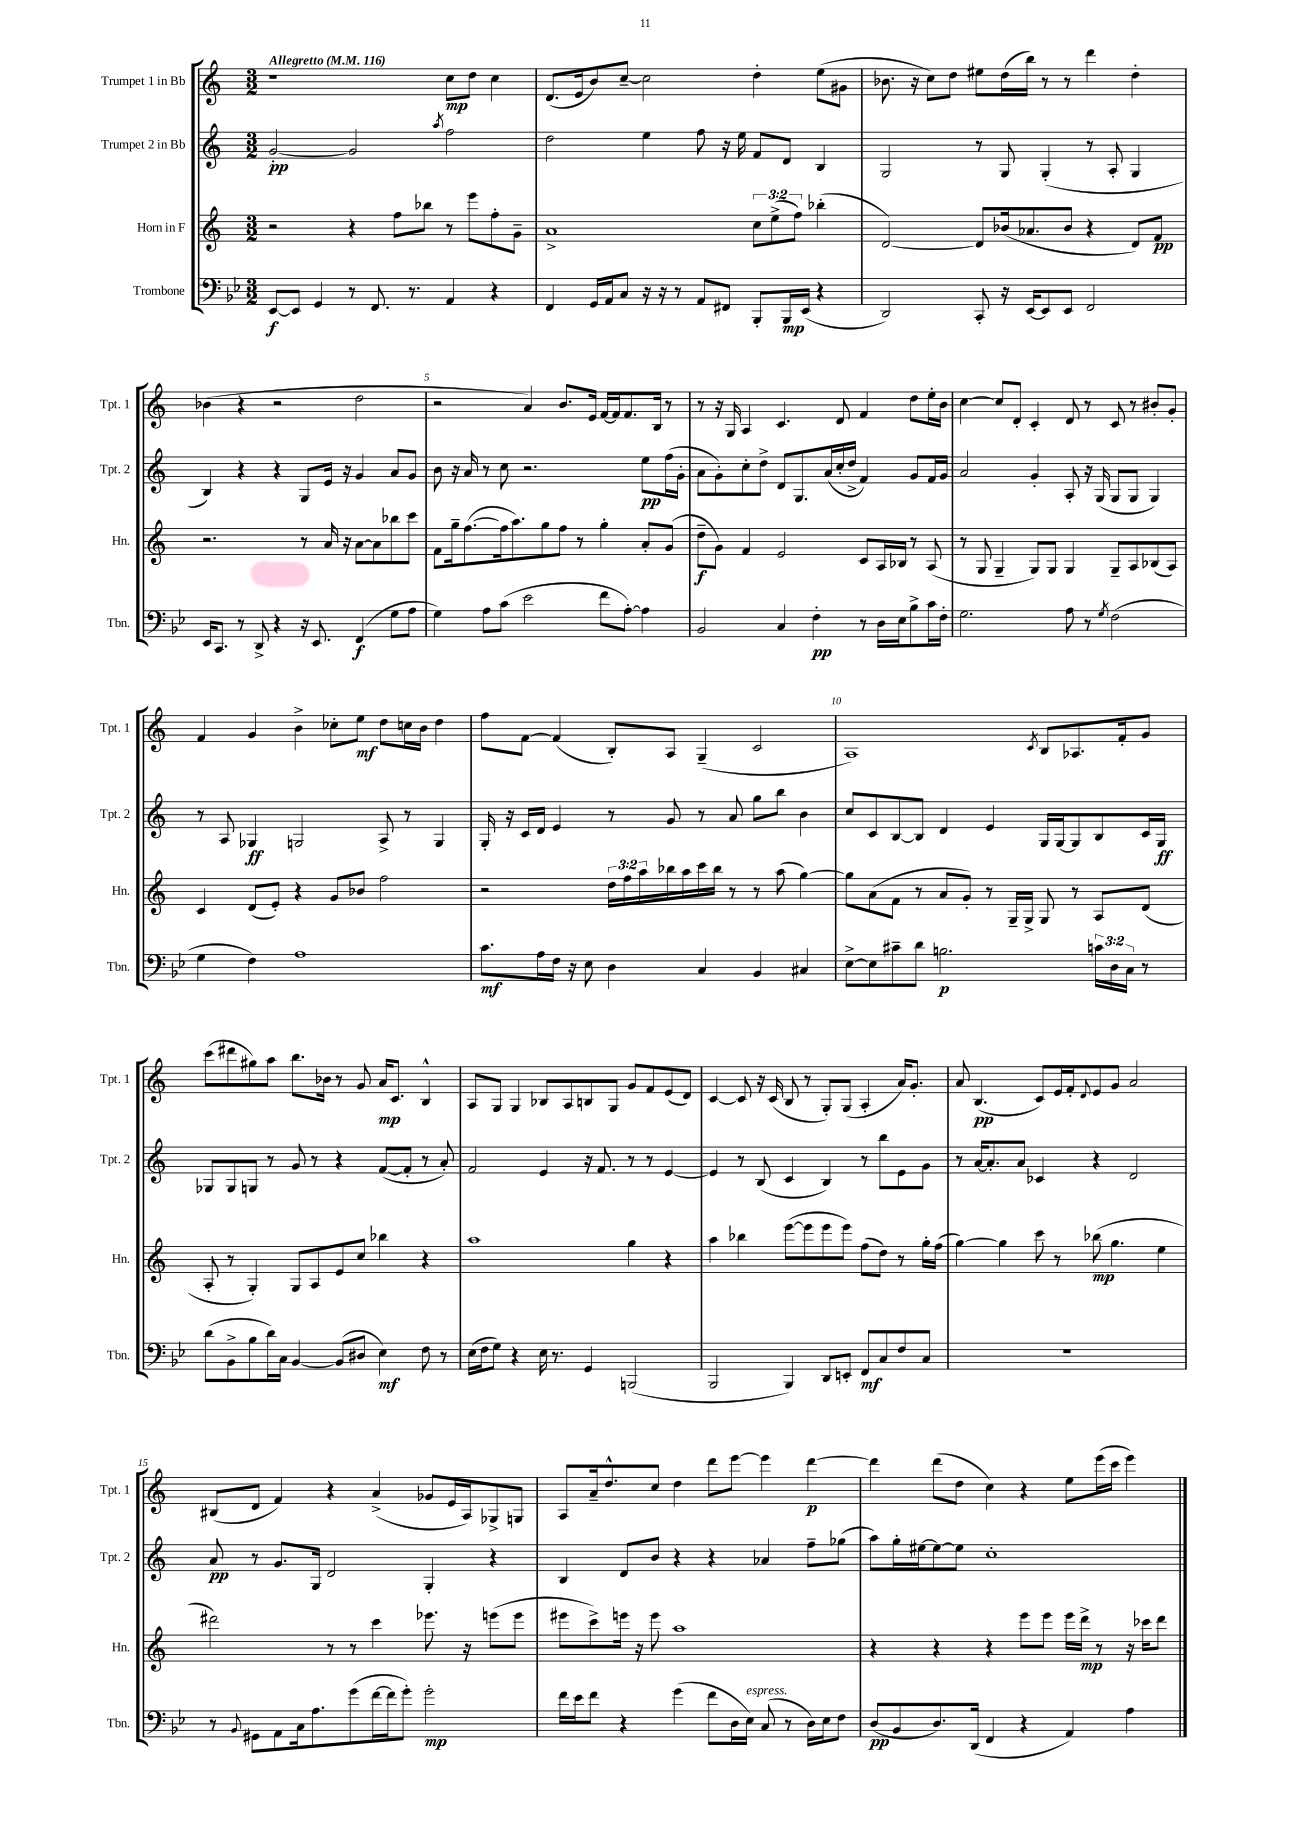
<<
\new StaffGroup <<
\new Staff = "s0" \with { instrumentName = "Trumpet 1 in Bb" shortInstrumentName = "Tpt. 1" } {
    \clef treble \key c \major \numericTimeSignature \time 3/2 \tempo "Allegretto" 4 = 116
    r1 c''8\mp d''8 c''4 |
    d'8.( e'16 b'8) c''8~-- c''2 d''4-. e''8( gis'8 |
    bes'8. r16 c''8) d''8 eis''8 d''16( b''16) r8 r8 d'''4 d''4-. |
    bes'4( r4 r2 d''2 |
    r2 a'4) b'8. e'16 f'16~ f'16 f'8. b16 r8 |
    r8 r16 g16 a4 c'4. d'8 f'4 d''8 e''16-. b'16 |
    c''4~ c''8 d'8-. c'4-. d'8 r8 c'8 r8 bis'8-. g'8-. |
    f'4 g'4 b'4-> ces''8-. e''8\mf d''8 c''16 b'16 d''4 |
    f''8 f'8~ f'4( b8-.) a8 g4--( c'2 |
    a1) \acciaccatura { c'8 } b8 aes8. f'16-. g'8 |
    c'''8( dis'''8 gis''8) a''8 b''8. bes'16 r8 g'8 a'16\mp c'8. b4-^ |
    a8 g8 g4 bes8 a8 b8 g8 g'8 f'8 e'8( d'8) |
    c'4~ c'8 r16 c'16( b8 r8 g8-.) g8( a4-. a'16) g'8.-. |
    a'8 b4.\pp( c'8) e'16 f'16-. \appoggiatura { d'8 } e'8 g'8 a'2 |
    bis8( d'8 f'4) r4 a'4->( ges'8 e'16 a16) ges8-> g8 |
    a8 a'16-- d''8.-^ c''8 d''4 d'''8 e'''8~ e'''4 d'''4~\p |
    d'''4 d'''8( d''8 c''4) r4 e''8 e'''16( c'''16 e'''4) \bar "|." |
}
\new Staff = "s1" \with { instrumentName = "Trumpet 2 in Bb" shortInstrumentName = "Tpt. 2" } {
    \clef treble \key c \major \numericTimeSignature \time 3/2
    g'2~-.\pp g'2 \acciaccatura { a''8 } f''2 |
    d''2 e''4 f''8 r16 e''16 f'8 d'8 b4 |
    g2 r8 g8 g4-.( r8 a8-. g4 |
    b4) r4 r4 g8 e'16 r16 g'4 a'8 g'8 |
    b'8 r16 a'16 r8 c''8 r2. e''8\pp f''16( g'16-. |
    a'8 g'8-.) c''8-. d''8-> d'8 g8. a'16( c''16-. d''16-> f'4) g'8 f'16 g'16 |
    a'2 g'4-. a8-. r16 g16( g8 g8 g4) |
    r8 a8 ges4\ff g2 a8-> r8 g4 |
    g16-. r16 c'16 d'16 e'4 r8 g'8 r8 a'8 g''8 b''8 b'4 |
    c''8 c'8 b8~ b8 d'4 e'4 g16 g16~ g8 b8 c'16 g16\ff |
    ges8 ges8 g8 r8 g'8 r8 r4 f'8~( f'8-. r8 a'8-.) |
    f'2 e'4 r16 f'8. r8 r8 e'4~ |
    e'4 r8 b8( c'4 b4) r8 b''8 e'8 g'8 |
    r8 a'16~ a'8.-. a'8 ces'4 r4 d'2 |
    a'8\pp r8 g'8. g16 d'2 g4-. r4 |
    b4 d'8 b'8 r4 r4 aes'4 f''8-- ges''8( |
    a''8) g''16-. eis''16~ eis''8~ eis''8 c''1-. \bar "|." |
}
\new Staff = "s2" \with { instrumentName = "Horn in F" shortInstrumentName = "Hn." } {
    \clef treble \key c \major \numericTimeSignature \time 3/2 \override Staff.TupletNumber.text = #tuplet-number::calc-fraction-text
    r2 r4 f''8 bes''8 r8 e'''8 f''8-. g'8-- |
    a'1-> \tuplet 3/2 { c''8 e''8->( f''8) } bes''4-.( |
    d'2~) d'8 bes'16( aes'8. bes'8 r4 d'8) f'8\pp |
    r2. r8 a'16 r16 a'8~ a'8 bes''8 c'''8 |
    f'8 g''16-- f''8.~( f''16 a''8.) g''8 f''8 r8 g''4-. a'8-. g'8( |
    d''8--\f g'8) f'4 e'2 c'8 a16 bes16 r8 a8( |
    r8 g8 g4-- g8) g8 g4 g8-- a8 bes8( a8) |
    c'4 d'8( e'8-.) r4 g'8 bes'8 f''2 |
    r2 \tuplet 3/2 { d''16 f''16 a''16 } bes''16 a''16 c'''16 bes''16 r8 r8 a''8( g''4~) |
    g''8 a'8( f'8 r8 a'8 g'8-.) r8 g16-- g16-> g8 r8 a8 d'8( |
    a8-. r8 g4-.) g8 a8 e'8 c''8 bes''4 r4 |
    a''1 g''4 r4 |
    a''4 bes''4 e'''8~( e'''8 e'''8 e'''8) f''8( d''8) r8 g''16-. f''16( |
    g''4~) g''4 c'''8 r8 bes''8\mp( g''4. e''4 |
    dis'''2) r8 r8 c'''4 ees'''8. r16 e'''8( e'''8 |
    eis'''8 c'''8->) e'''16 r16 e'''8 a''1 |
    r4 r4 r4 e'''8 e'''8 e'''16 d'''16->\mp r8 r16 ces'''16 d'''8 \bar "|." |
}
\new Staff = "s3" \with { instrumentName = "Trombone" shortInstrumentName = "Tbn." } {
    \clef bass \key bes \major \numericTimeSignature \time 3/2 \override Staff.TupletNumber.text = #tuplet-number::calc-fraction-text
    ees,8~\f ees,8 g,4 r8 f,8. r8. a,4 r4 |
    f,4 g,16 a,16 c8 r16 r16 r8 a,8 fis,8 bes,,8-. bes,,16\mp ees,16( r4 |
    d,2) c,8-. r16 ees,16~ ees,8 ees,8 f,2 |
    ees,16 c,8. r8 d,8-> r4 r16 ees,8. f,4\f( g8 a8 |
    g4) a8 c'8( ees'2 f'8 a8~-.) a4 |
    bes,2 c4 f4-.\pp r8 d16 ees16 bes8-> c'16 f16-. |
    g2. a8 r8 \acciaccatura { g8 } f2( |
    g4 f4) a1 |
    c'8.\mf a16 f16 r16 ees8 d4 c4 bes,4 cis4 |
    ees8~-> ees8 cis'8-- d'8 b2.\p \tuplet 3/2 { c'16 d16 c16 } r8 |
    d'8( bes,8-> bes8 d'16) c16 bes,4~ bes,8( dis8 ees4\mf) f8 r8 |
    ees16( f16 g8) r4 ees16 r8. g,4 b,,2( |
    bes,,2 bes,,4) d,8 e,8-. f,8\mf c8 f8 c8 |
    R1. |
    r8 \appoggiatura { bes,8 } gis,8 a,8 c16 a8. g'8( f'16~ f'16 g'8-.) g'2-.\mp |
    f'16 ees'16 f'8 r4 g'4( f'8 d16 ees16^\markup { \italic "espress." }) c8( r8 d16) ees16 f8 |
    d8\pp( bes,8 d8.) d,16( f,4 r4 a,4) a4 \bar "|." |
}
>>
>>
\layout { \context { \Score \override BarNumber.break-visibility = ##(#f #t #t) barNumberVisibility = #(every-nth-bar-number-visible 5) } }
